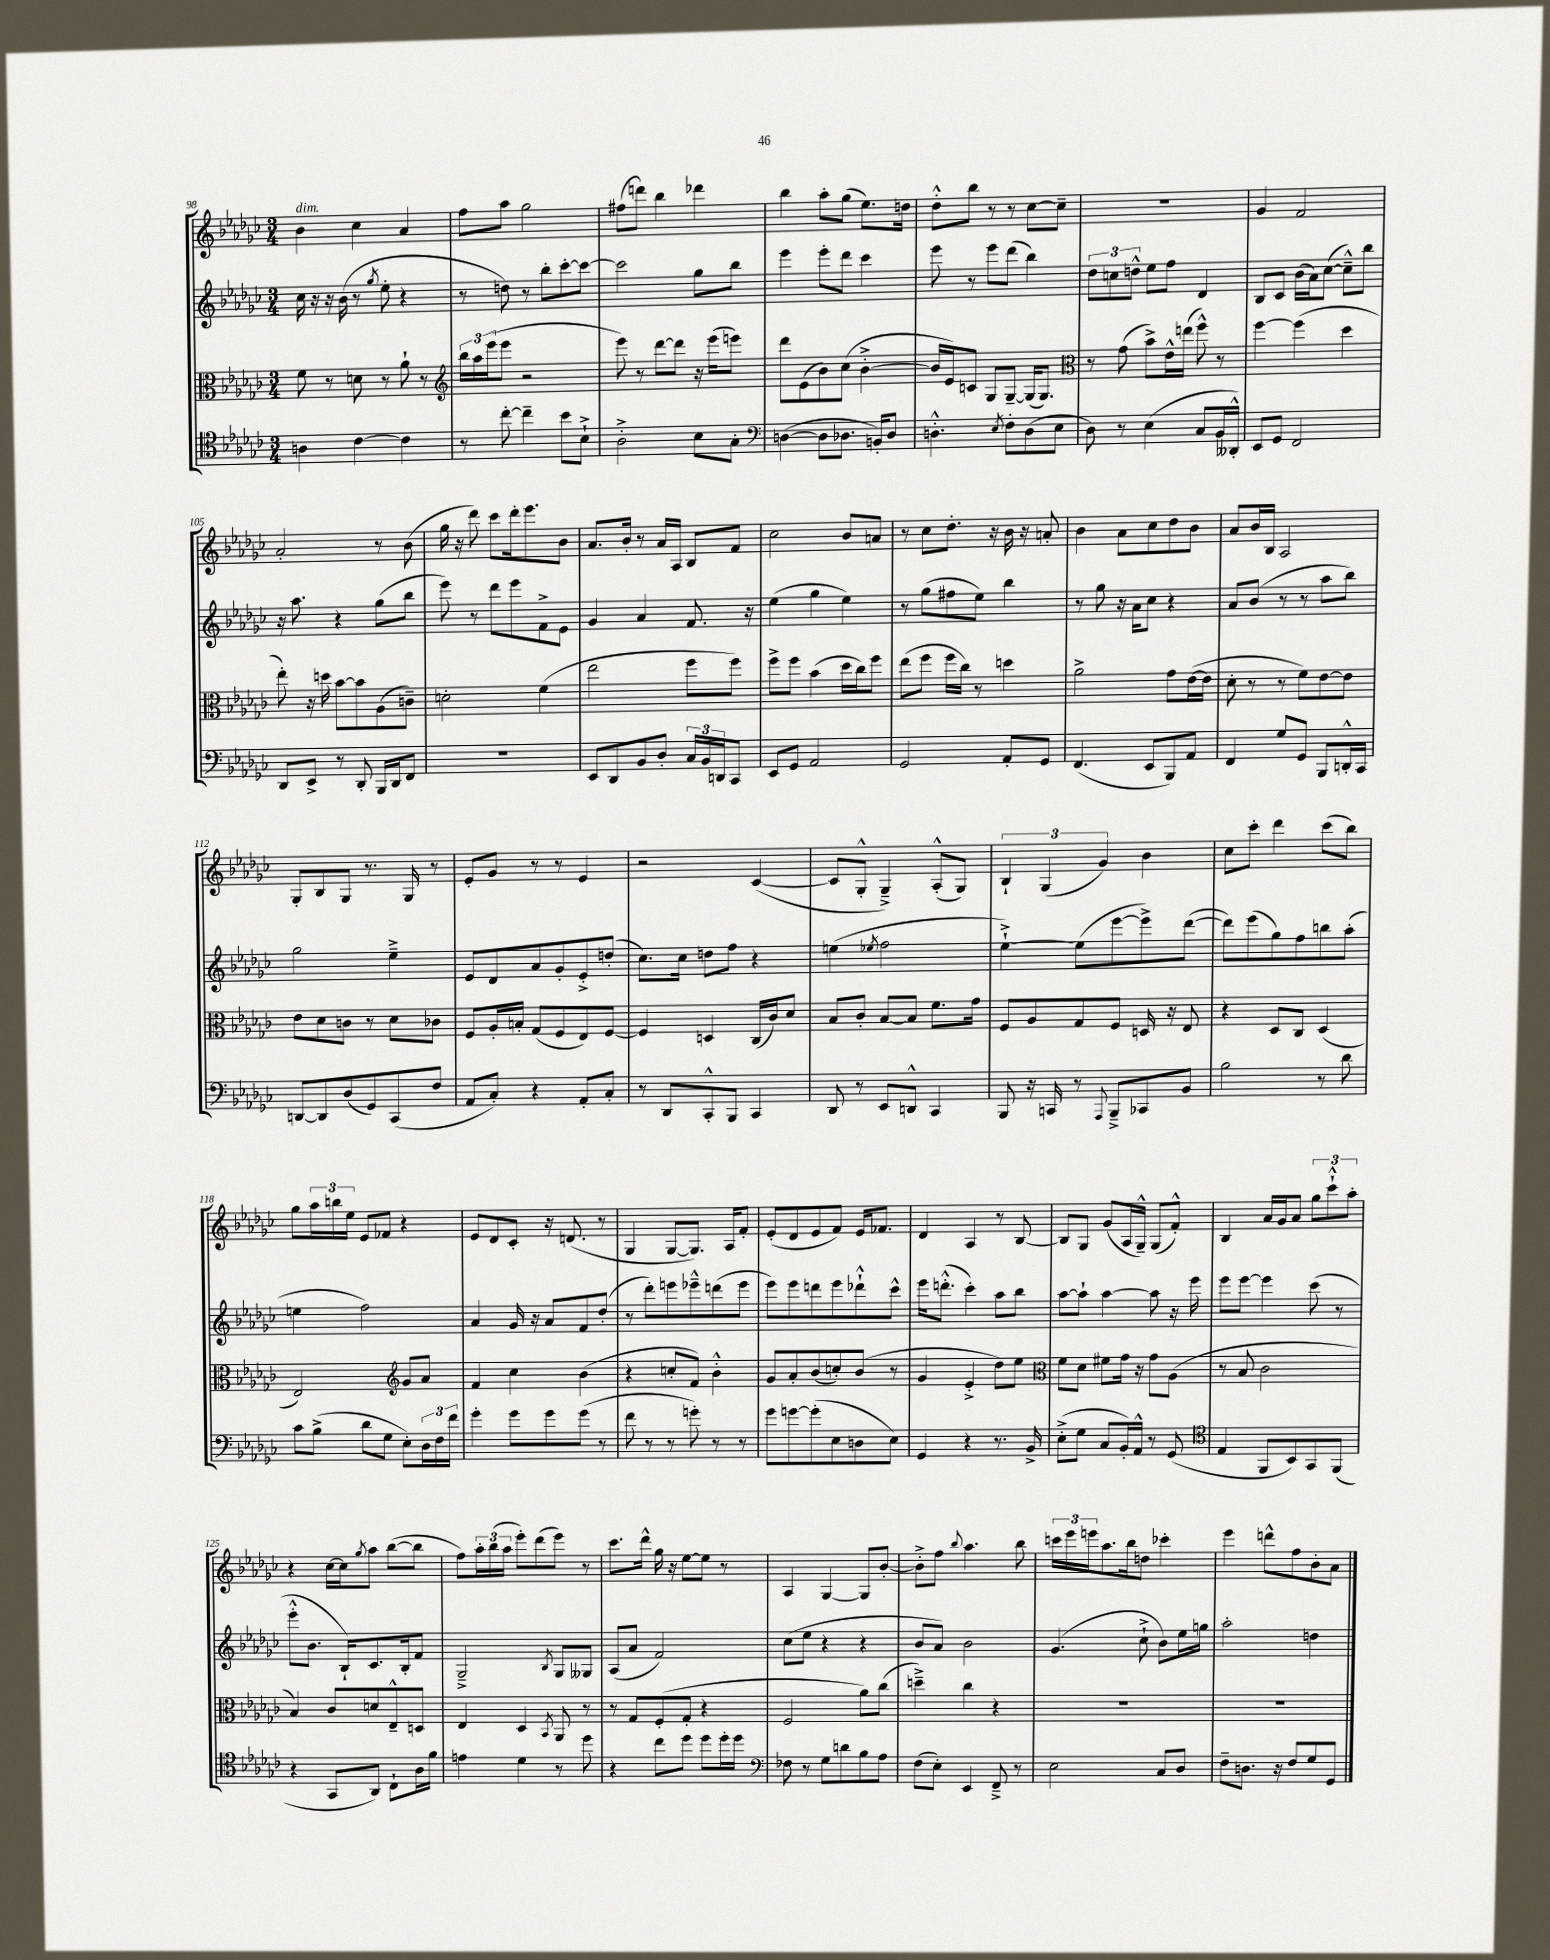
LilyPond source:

<<
\new StaffGroup <<
\new Staff = "s0" {
    \clef treble \key ges \major \numericTimeSignature \time 3/4
    bes'4^\markup { \italic "dim." } ces''4 aes'4 |
    f''8 aes''8 ges''2 |
    fis''8( d'''8) bes''4 des'''4 |
    bes''4 aes''8-. ges''8( ees''8.) d''16 |
    des''8-.-^ bes''8 r8 r8 ces''8~ ces''8-- |
    R2. |
    ges'4 f'2 |
    aes'2-. r8 bes'8( |
    ges''16 r16 des'''8) ces'''8 des'''16-. ees'''8. bes'8 |
    aes'8. bes'16-. r8 aes'16 aes16 bes8 f'8 |
    ces''2 bes'8 a'8 |
    r8 ces''8 des''8.-. r16 bes'16 r16 a'8-. |
    bes'4 aes'8 ces''8 des''8 bes'8 |
    aes'8 bes'16 bes16 aes2 |
    ges8-. bes8 ges8 r8. ges16 r8 |
    ees'8-. ges'8 r8 r8 ees'4 |
    r2 ces'4~( |
    ces'8 ges8-.-^ ges4--->) aes8-.-^( ges8) |
    \tuplet 3/2 { bes4-! ges4( ges'4) } bes'4 |
    ces''8 ces'''8-. des'''4 ces'''8( bes''8) |
    ges''8 \tuplet 3/2 { aes''16 b''16 ees''16 } ees'8 fes'8 r4 |
    ees'8 des'8 ces'8-. r16 d'8.( r8 |
    ges4 ges8~ ges8.) aes16 f'8-. |
    ees'8-.( des'8 ees'8 f'8) ees'16 fes'8. |
    des'4 aes4 r8 bes8~ |
    bes8 ges8 ges'8( aes16 ges16---^) ges8( f'8-.-^) |
    bes4 aes'16 ges'16 aes'8 \tuplet 3/2 { ges''8 ces'''8-!-^ aes''8-. } |
    r4 ces''16~ ces''16 \acciaccatura { ges''8 } aes''8 bes''8~( bes''8 |
    f''8) \tuplet 3/2 { aes''16-. bes''16( aes''16 } ees'''8-.) des'''8( ees'''8) r8 |
    ces'''8. des'''16-^ ges''16 r16 ees''8~ ees''8 r8 |
    aes4 ges4~ ges8 bes'8~-. |
    bes'8-.-> f''8 \appoggiatura { bes''8 } aes''4. bes''8 |
    \tuplet 3/2 { c'''16 ees'''16 e'''16 } aes''8. bes''16 d''8 ces'''4-. |
    ees'''4 d'''8-^ f''8 bes'8-. aes'8 \bar "|." |
}
\new Staff = "s1" {
    \clef treble \key ges \major \numericTimeSignature \time 3/4
    ces''16 r16 r16 bes'16( r8 \acciaccatura { ges''8 } ees''8-. r4 |
    r8 d''8) r8 bes''8-. ces'''8~-. ces'''8~ |
    ces'''2 ges''8 bes''8 |
    ees'''4 ees'''8-. des'''8 ces'''4 |
    ees'''8 r8 ees'''8 des'''8( bes''4) |
    \tuplet 3/2 { des''8 c''8 d''8-^ } ees''8 f''8 des'4 |
    bes8 ces'8 bes'16( aes'16) ces''8~( ces''8---^) bes''8 |
    r16 aes''8. r4 ges''8( bes''8 |
    ees'''8) r8 des'''8 ees'''8 f'8-> ees'8 |
    ges'4 aes'4 f'8. r16 |
    ees''4( ges''4 ees''4) |
    r8 ges''8( fis''8 ees''8) bes''4 |
    r8 ges''8 r16 aes'16 ces''8 r4 |
    aes'8 bes'8( r8 r8 aes''8 bes''8) |
    ges''2 ees''4---> |
    ees'8 des'8 aes'8 ges'8-. ees'8-.-> d''8-.( |
    ces''8.) ces''16 d''8 f''8 r4 |
    e''4( \acciaccatura { ees''8 } f''2 |
    ees''4~-!->) ees''8( ees'''8~ ees'''8->) des'''8~( |
    des'''8) ees'''8( ges''8) f''8 b''8 aes''8-.( |
    e''4 f''2) |
    aes'4 ges'16 r16 aes'8 f'8 des''8-.( |
    r8 des'''8-.) e'''8 ees'''8---^ d'''8( ees'''8 |
    ees'''8) ees'''8 d'''8 ees'''8 des'''8-!-^ ces'''8-^ |
    ees'''16 d'''8.-.-^( ces'''4-.) aes''8 bes''8 |
    aes''8~ aes''8-! aes''4~ aes''8 r16 ees'''16 |
    ees'''8 ees'''8~ ees'''4 ces'''8( r8 |
    ees'''8-.-^ bes'8. bes16-!) ces'8. bes16-. f'8 |
    ges2---> \acciaccatura { bes8 } ges8 geses8 |
    aes8( aes'8 f'2) |
    ces''8( ees''8 r4 r4 |
    bes'8 aes'8) bes'2 |
    ges'4.( ces''8-!-> bes'8) ees''16 g''16 |
    aes''2-. d''4 \bar "|." |
}
\new Staff = "s2" {
    \clef alto \key ges \major \numericTimeSignature \time 3/4
    f'8 r8 d'8 r8 aes'8-! r8 |
    \clef treble \tuplet 3/2 { bes''16 aes''16 ees'''16( } ees'''8 r2 |
    ees'''8) r8 des'''8~ des'''8 r16 ees'''16( e'''8) |
    des'''8 ees'8( bes'8) ces''8( bes'4~-.-> |
    bes'16 ees'16) c'8 ges8 ges8~-- ges16( ges8.) |
    \clef alto r8 ges'8( bes'8->) ees'16-^ e''16( f''8-^) r8 |
    f''4~ f''4( des''4 |
    ees''8-.) r16 d''16 bes'8~ bes'8 aes8( c'8--) |
    d'2-. f'4( |
    ees''2 f''8 f''8) |
    f''8-> f''8 bes'4( des''16 ces''16) f''8 |
    ees''8( f''8 f''16 ces''16) r8 d''4 |
    aes'2-> ges'8 ees'16~( ees'16 |
    des'8-. r8 r8 f'8) ees'8~ ees'8 |
    ees'8 des'8 c'8 r8 des'8 ces'8 |
    f8 aes16-. b16-. ges8( f8 ees8) f8~ |
    f4 d4 ces16( ces'16) des'8 |
    bes8 ces'8-. bes8~ bes8 f'8. ges'16 |
    f8 aes8 ges8 f8 d16 r16 ees8 |
    r4 des8 ces8 des4( |
    ees2) \clef treble ges'8 aes'8 |
    f'4 ces''4 bes'4( |
    r4 c''8-. f'8) bes'4-.-^ |
    ges'8 aes'8-. bes'8( c''8-.) bes'8( r8 |
    ges'4 ees'4-.-> des''8) ees''8 |
    \clef alto f'8 des'8 fis'8 ges'16 r16 ges'8 aes8( |
    r8 bes8 ces'2 |
    bes4) ces'8 d'8 ees8---^ d8 |
    ees4 des4 \acciaccatura { bes,8 } aes,8 r8 |
    r8 ges8 f8-.( ges8-. r4 |
    f2 aes'8) ces''8( |
    d''4--->) ces''4 r4 |
    R2. |
    R2. \bar "|." |
}
\new Staff = "s3" {
    \clef tenor \key ges \major \numericTimeSignature \time 3/4
    a4 ces'4~ ces'4 |
    r8 ces''8~-. ces''4-- bes'8 bes8-!-> |
    aes2-.-> bes8 ges8-. |
    \clef bass d4~( d8 des8. b,16-.) des8 |
    d4.-.-^ \acciaccatura { ees8 } f8-. d8( ees8 |
    des8) r8 ees4( ces8 bes,16 deses,16-.-^) |
    ees,8 ges,8 f,2 |
    des,8 ees,8-> r8 des,8-. bes,,16 des,16 f,8 |
    R2. |
    ees,8 des,8 bes,8 des8-. \tuplet 3/2 { ces16 bes,16 d,16 } ces,8 |
    ees,8 ges,8 aes,2 |
    ges,2 aes,8-. ges,8 |
    f,4.( ees,8 bes,,8) aes,8 |
    f,4 ges8 ges,8 bes,,8 d,16-.-^ ces,16 |
    d,8~ d,8 des8( ges,8) ces,8( f8 |
    aes,8 ces8-.) r4 aes,8-. ces8-. |
    r8 des,8 ces,8-.-^ bes,,8 ces,4 |
    des,8 r8 ees,8 d,8-^ ces,4 |
    bes,,8 r16 c,16 r8 \appoggiatura { aes,,8 } bes,,8---> ces,8 bes,8 |
    bes2 r8 des'8 |
    ces'8 bes8->( des'8 ges8 ees8-.) \tuplet 3/2 { des16 f16 f'16 } |
    ges'4-. ges'8 ges'8 ges'8( r8 |
    f'8 r8 r8 g'8-.) r8 r8 |
    ges'8 g'8~ g'8-.( ees8 d8 ees8) |
    ges,4 r4 r8. bes,16-> |
    ees8-.->( ges8 ces8 bes,16-.) aes,16-^ r8 ges,8( |
    \clef tenor ees4 f,8 bes,8) ges,8 f,8( |
    r4 ges,8 aes,8) ces8-! aes16 f'16 |
    e'4 des'4 r8 des''8 |
    r4 ces''8 des''8 des''8 des''16-. des''16 |
    \clef bass fes8 r8 ges8 d'8 bes8 aes8 |
    f8( ees8-.) ees,4 f,8---> r8 |
    ees2 ces8 des8 |
    f8-- d8. r16 f8 ges8 ges,8 \bar "|." |
}
>>
>>
\layout { \context { \Score currentBarNumber = #98 } }
